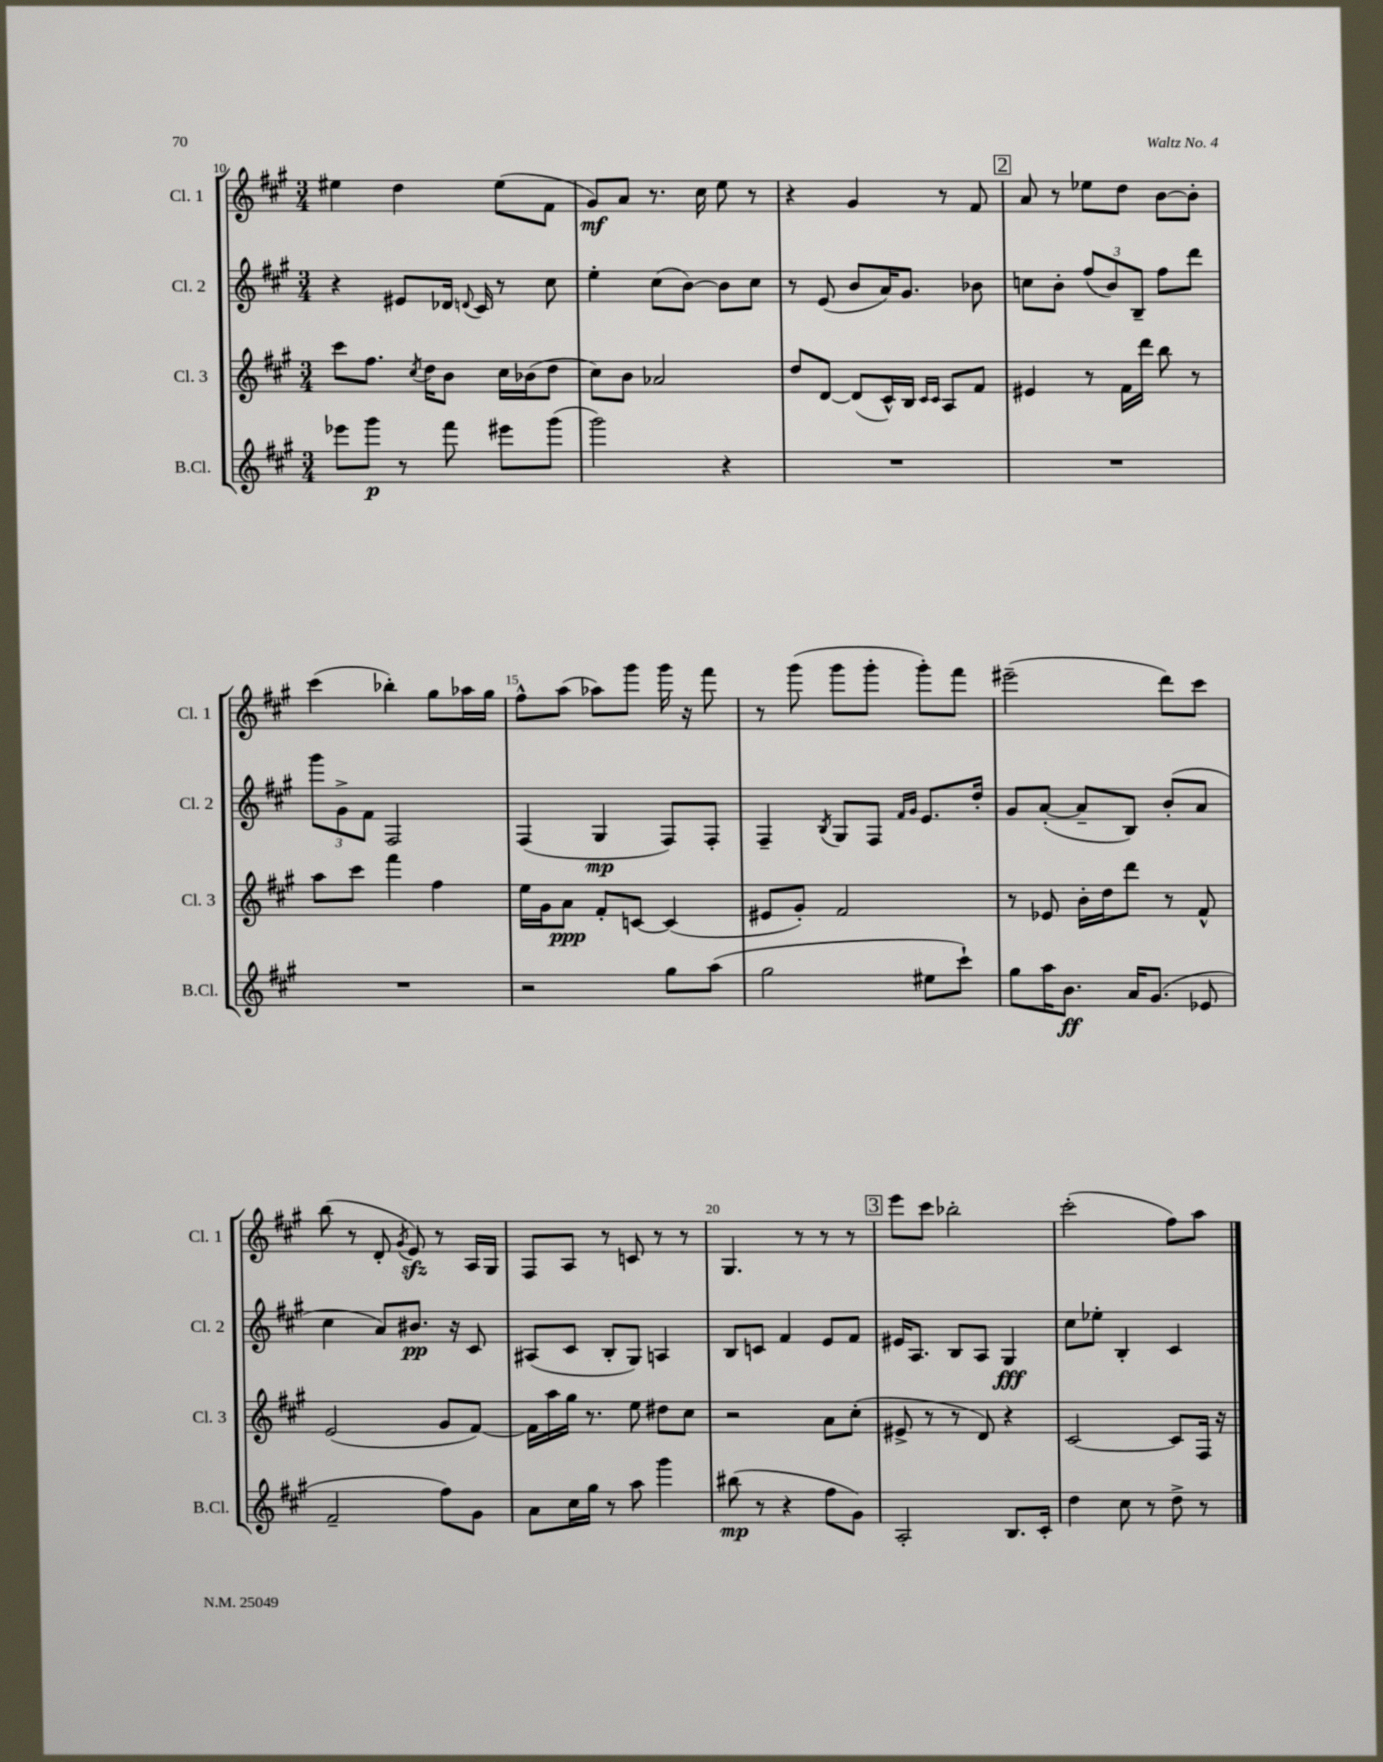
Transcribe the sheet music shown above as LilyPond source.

<<
\new StaffGroup <<
\new Staff = "s0" \with { instrumentName = "Cl. 1" shortInstrumentName = "Cl. 1" } {
    \clef treble \key a \major \numericTimeSignature \time 3/4
    \autoBeamOff eis''4 d''4 eis''8[( fis'8] |
    gis'8[\mf) a'8] r8. cis''16 e''8 r8 |
    r4 gis'4 r8 fis'8 |
    \mark \markup { \box "2" } a'8 r8 ees''8[ d''8] b'8[~ b'8]-. |
    cis'''4( bes''4-.) gis''8[ aes''16 gis''16] |
    fis''8[-^ a''8]( aes''8[) gis'''8] gis'''16 r16 fis'''8 |
    r8 gis'''8( gis'''8[ gis'''8]-. gis'''8[-.) fis'''8] |
    eis'''2--( d'''8[) cis'''8] |
    b''8( r8 d'8-. \acciaccatura { gis'8 } e'8\sfz) r8 a16[ gis16] |
    fis8[ a8] r8 c'8 r8 r8 |
    gis4. r8 r8 r8 |
    \mark \markup { \box "3" } e'''8[ cis'''8] bes''2-. |
    cis'''2-.( fis''8[) a''8] \bar "|." |
}
\new Staff = "s1" \with { instrumentName = "Cl. 2" shortInstrumentName = "Cl. 2" } {
    \clef treble \key a \major \numericTimeSignature \time 3/4
    \autoBeamOff r4 eis'8[ des'16] \appoggiatura { d'8 } cis'16 r8 cis''8 |
    e''4-. cis''8[( b'8]~) b'8[ cis''8] |
    r8 e'8( b'8[ a'16) gis'8.] bes'8 |
    \mark \markup { \box "2" } c''8[ b'8]-. \tuplet 3/2 { fis''8[( b'8) b8]-- } fis''8[ d'''8] |
    \tuplet 3/2 { gis'''8[ gis'8-> fis'8] } fis2 |
    fis4( gis4\mp fis8[) fis8]-. |
    fis4-- \acciaccatura { b8 } gis8[ fis8] \grace { fis'16[ gis'16] } e'8.[ d''16]-. |
    gis'8[ a'8]~-.( a'8[-- b8]) b'8[-.( a'8] |
    cis''4 a'8[) bis'8.]\pp r16 cis'8 |
    ais8[( cis'8] b8[-. gis8]) a4 |
    b8[ c'8] fis'4 e'8[ fis'8] |
    \mark \markup { \box "3" } eis'16[ a8.] b8[ a8] gis4\fff |
    cis''8[ ees''8]-. b4-. cis'4 \bar "|." |
}
\new Staff = "s2" \with { instrumentName = "Cl. 3" shortInstrumentName = "Cl. 3" } {
    \clef treble \key a \major \numericTimeSignature \time 3/4
    \autoBeamOff cis'''8[ fis''8.] \acciaccatura { cis''8 } d''16[ b'8] cis''16[ bes'16( d''8] |
    cis''8[) b'8] aes'2 |
    d''8[ d'8]~ d'8[( cis'16-^) b16] \grace { cis'16[ cis'16] } a8[ fis'8] |
    \mark \markup { \box "2" } eis'4 r8 fis'16[ d'''16] b''8 r8 |
    a''8[ cis'''8] fis'''4 fis''4 |
    e''16[ gis'16 a'8]\ppp fis'8[-. c'8]~ c'4( |
    eis'8[ gis'8]-.) fis'2 |
    r8 ees'8 b'16[-. d''16 d'''8] r8 fis'8-^ |
    e'2( gis'8[ fis'8]~) |
    fis'16[ a''16 gis''16] r8. e''8 dis''8[ cis''8] |
    r2 a'8[ cis''8]-.( |
    \mark \markup { \box "3" } eis'8-> r8 r8 d'8) r4 |
    cis'2~ cis'8[ fis16] r16 \bar "|." |
}
\new Staff = "s3" \with { instrumentName = "B.Cl." shortInstrumentName = "B.Cl." } {
    \clef treble \key a \major \numericTimeSignature \time 3/4
    \autoBeamOff ees'''8[ gis'''8]\p r8 fis'''8 eis'''8[ gis'''8]( |
    gis'''2) r4 |
    R2. |
    \mark \markup { \box "2" } R2. |
    R2. |
    r2 gis''8[ a''8]( |
    gis''2 eis''8[ cis'''8]-!) |
    gis''8[ a''16 b'8.]\ff a'16[ gis'8.]( ees'8 |
    fis'2-- fis''8[) gis'8] |
    a'8[ cis''16 gis''16] r8 a''8 gis'''4 |
    bis''8\mp( r8 r4 fis''8[ gis'8]) |
    \mark \markup { \box "3" } a2-. b8.[ cis'16]-. |
    d''4 cis''8 r8 d''8-> r8 \bar "|." |
}
>>
>>
\layout { \context { \Score currentBarNumber = #10 \override BarNumber.break-visibility = ##(#f #t #t) barNumberVisibility = #(every-nth-bar-number-visible 5) } }
